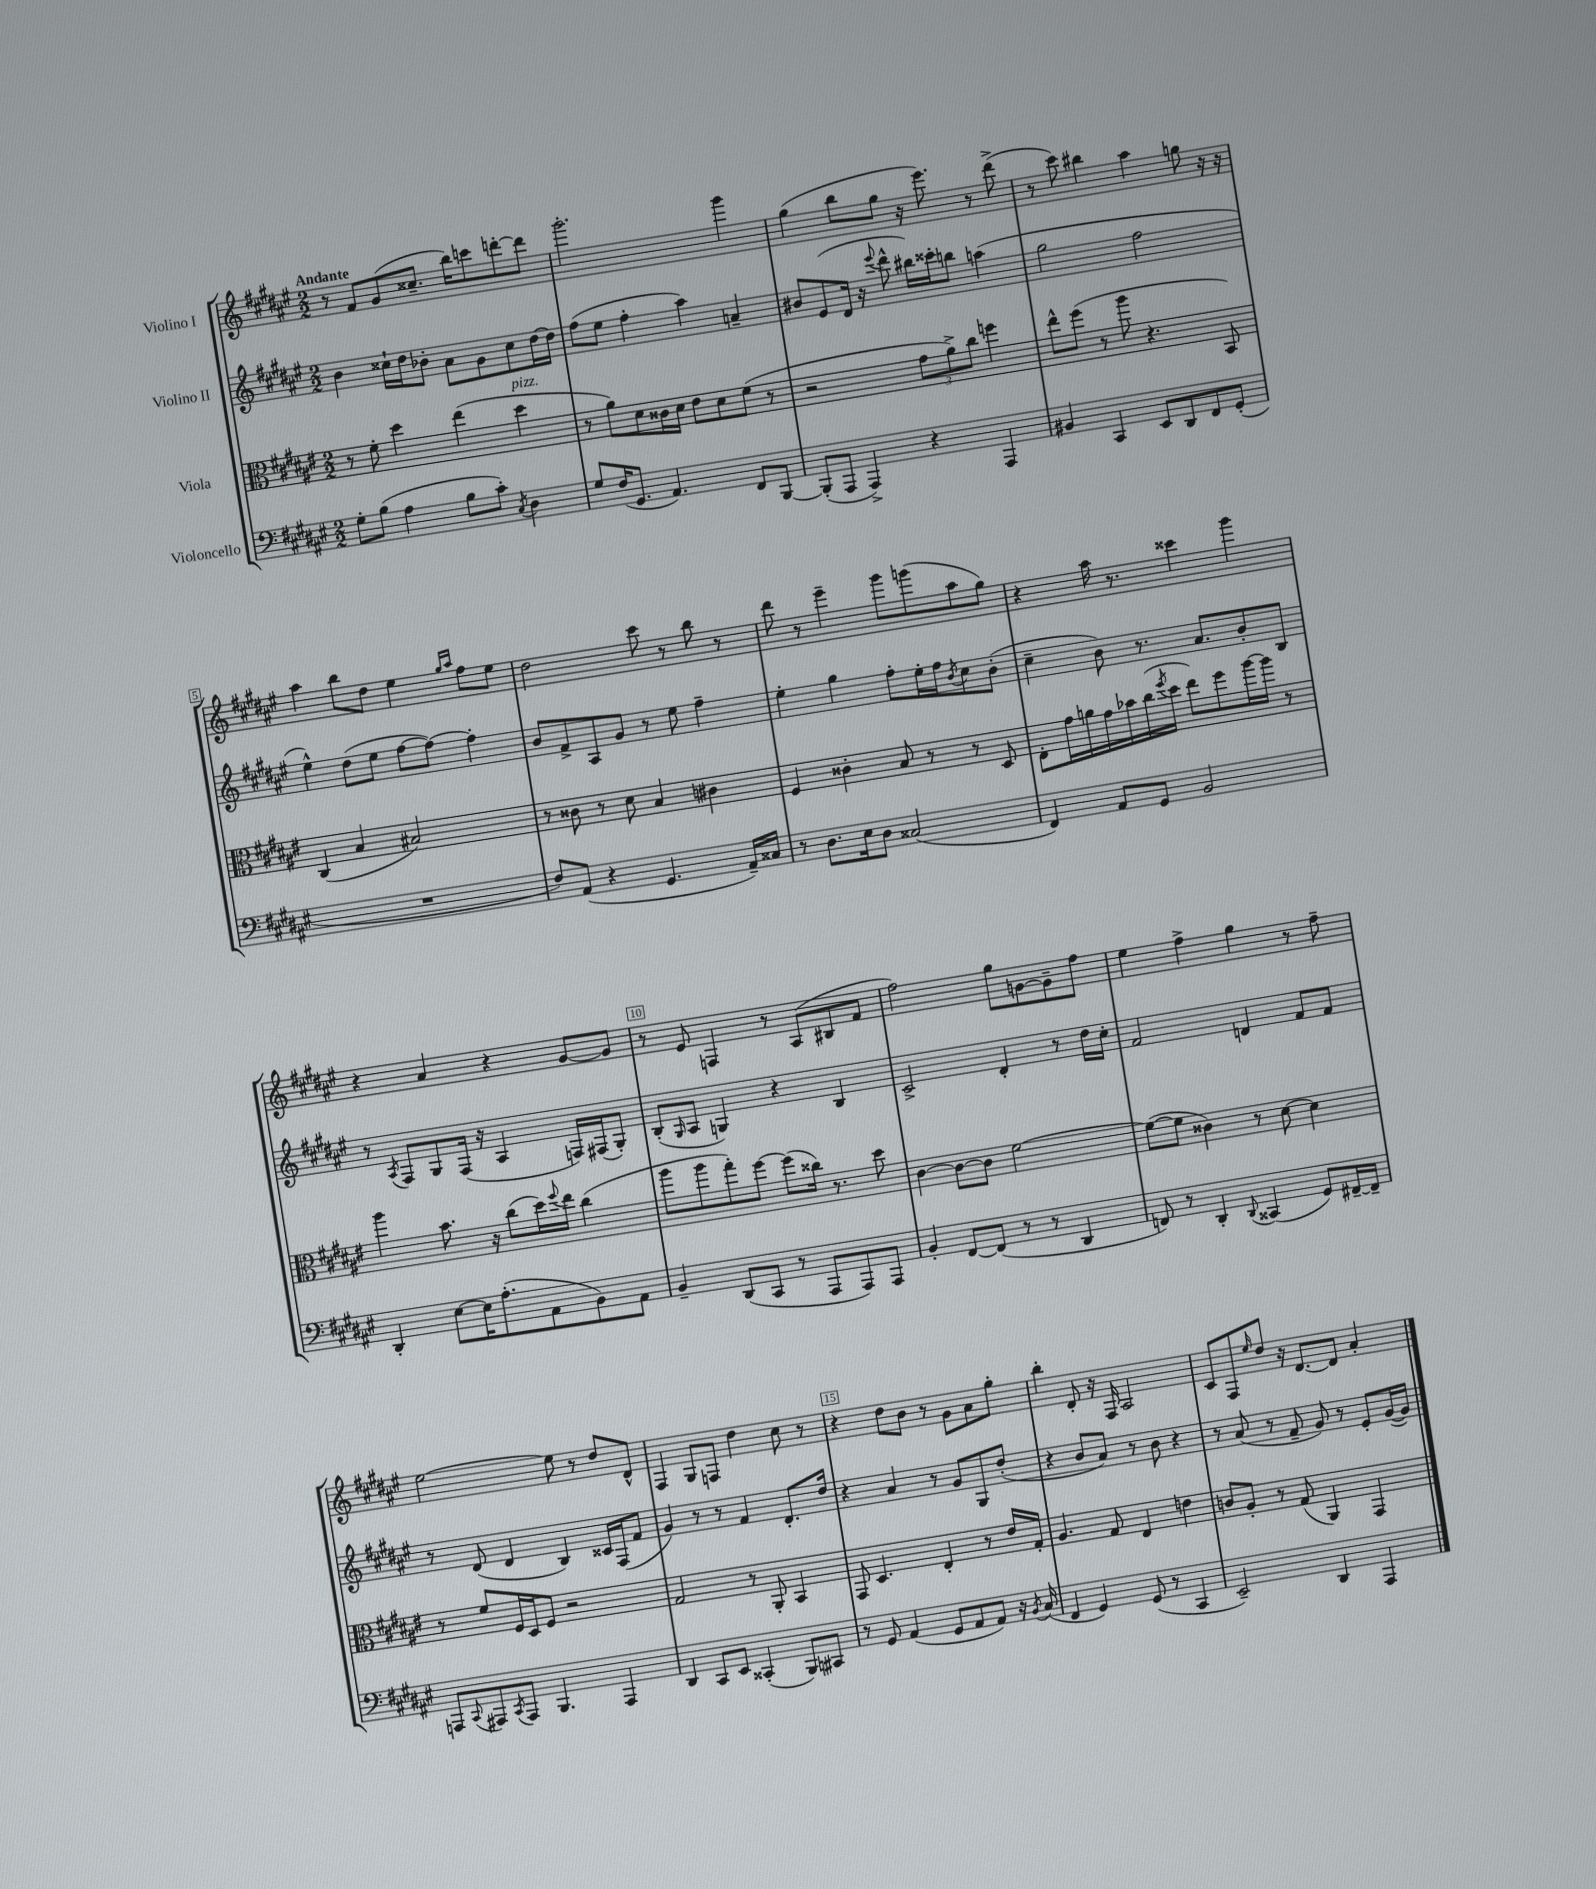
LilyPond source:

<<
\new StaffGroup <<
\new Staff = "s0" \with { instrumentName = "Violino I" } {
    \clef treble \key fis \major \numericTimeSignature \time 2/2 \tempo "Andante"
    r8 fis'8 gis'8( cisis''8.-- b''16) c'''8 d'''8~-. d'''8 |
    gis'''2.-. gis'''4 |
    gis''4( b''8 gis''8 r16 eis'''8.) r8 dis'''8->( |
    r8 cis'''8) bis''4 ais''4 g''8 r16 r16 |
    ais''4 b''8 dis''8 eis''4 \grace { gis''16 ais''16 } fis''8 eis''8 |
    dis''2 cis'''8 r8 b''8 r8 |
    dis'''8 r8 eis'''4-- gis'''8 g'''8( ais''8 gis''8) |
    r4 ais''16 r8. cisis'''4 gis'''4 |
    r4 ais'4 r4 gis'8~ gis'8 |
    r8 eis'8 f4 r8 ais8( bis8 fis'8 |
    fis''2) gis''8 g'8~ g'8-- fis''8 |
    eis''4 fis''4-> gis''4 r8 fis''8-- |
    eis''2~ eis''8 r8 dis''8 dis'8-^ |
    fis4 gis8 f8 dis''4 cis''8 r8 |
    r4 dis''8 b'8 r8 gis'8 ais'8 gis''8-. |
    b''4-. dis'8-. r16 fis16 ais2 |
    cis'8 fis8 \grace { eis''16 } dis''8 r16 dis'8.~ dis'8 ais'4-. \bar "|." |
}
\new Staff = "s1" \with { instrumentName = "Violino II" } {
    \clef treble \key fis \major \numericTimeSignature \time 2/2
    b'4 cisis''16-! dis''16 bes'8-. ais'8 gis'8 cisis''8 dis''16~ dis''16 |
    fis''8( eis''8 fis''4-. ais''4) a'4-- |
    bis'8 eis'8( dis'16 r16 \appoggiatura { eis'''8 } dis'''8-^ bis''16) cisis'''16-. b''8 a''4( |
    gis''2 fis''2 |
    eis''4-^) dis''8( eis''8 fis''8~ fis''8~) fis''4-. |
    b'8 fis'8-> ais8 gis'8 r8 eis''8 fis''4-- |
    eis''4-. gis''4 fis''8-. eis''16-. fis''16 \acciaccatura { b'8 } cis''8 b'8-.( |
    cis''4-- b'8) r8. ais'8. b'8-. b8 |
    r8 \acciaccatura { ais8 } fis8 gis8 fis16( r16 ais4 f16) fis16( gis8-.) |
    b8-.( \grace { gis16 } ais8 g4) r4 b4 |
    cis'2-> dis'4-. r8 dis''16 cis''16-. |
    fis'2 d'4 fis'8 fis'8 |
    r8 dis'8( dis'4 b4) cisis'16 fis16( fis'8 |
    gis'4) r8 r8 fis'4 dis'8.-. dis''16 |
    r4 ais'4 r8 gis'8 gis8 dis''8-.( |
    r4 b'8 ais'8) r8 b'8 r4 |
    r8 ais'8( r8 fis'8-- gis'8) r8 eis'8-. gis'16~( gis'16) \bar "|." |
}
\new Staff = "s2" \with { instrumentName = "Viola" } {
    \clef alto \key fis \major \numericTimeSignature \time 2/2
    r8 fis'8-. dis''4 eis''4( dis''4^\markup { \italic "pizz." } |
    r8 ais'8) dis'8 cisis'16 dis'16 eis'8 dis'8 fis'8( r8 |
    r2 \tuplet 3/2 { gis'8 ais'8->) cis''8 } f''4 |
    eis''8-^ fis''8( r8 ais''8 r4. b,8) |
    cis4( b4 bis2) |
    r8 cisis'8 r8 dis'8 b4 cis'4 |
    fis4 cisis'4-. b8 r8 r8 dis8 |
    eis8-. gis'16 a'16 gis'16 bes'16 cis''16( \acciaccatura { fis''8 } dis''16 eis''8) fis''8 ais''16~ ais''16 r8 |
    ais''4 b'8. r16 cis''8( dis''16) \appoggiatura { fis''8 } eis''16 cis''4( |
    ais''8 ais''8 gis''8-.) fis''8~ fis''8( cisis''16) r8. dis''8 |
    cis'4~ cis'8~ cis'8 fis'2~ |
    fis'8~( fis'8 cisis'4) r8 dis'8~ dis'4 |
    r8 fis'8 fis16 dis16 fis8 r2 |
    gis2 r8 ais,8-. b,4 |
    gis,8 dis4. eis4-. r8 eis'16 gis16-. |
    ais4. gis8 eis4 e'4 |
    c'8 ais8-. r8 gis8( ais,4) gis,4 \bar "|." |
}
\new Staff = "s3" \with { instrumentName = "Violoncello" } {
    \clef bass \key fis \major \numericTimeSignature \time 2/2
    gis8-. b8( ais4 b8 cis'8-.) \acciaccatura { cis8 } dis4 |
    gis8 fis16( gis,8. ais,4.) fis,8 b,,8~ |
    b,,8-.( ais,,8 ais,,4->) r4 ais,,4 |
    bis,4 cis,4 eis,8 dis,8 fis,8 gis,8-.( |
    R1 |
    fis8) ais,8( r4 gis,4. ais,16--) cisis16 |
    r8 dis8. eis16 dis8 cisis2( |
    fis,4) ais,8 gis,8 b,2 |
    dis,4-. eis8~ eis16 ais8.-.( ais,8 b,8) ais,8 |
    b,4-- dis,8( cis,8 r8 ais,,8 ais,,8) ais,,8 |
    b,4-. fis,8~ fis,8( r8 r8 dis,4 |
    f,8) r8 dis,4-. \appoggiatura { dis,8 } cisis,4( gis,8) fis,16~-- fis,16-- |
    a,,8 \appoggiatura { cis,8 } ais,,8 \acciaccatura { cis,8 } ais,,8 b,,4. ais,,4 |
    dis,4 cis,8 eis,8 cisis,4-.( b,,8) cis,8 |
    r8 gis,8 ais,4( gis,8 ais,8 ais,8) r16 \acciaccatura { b,8 } cis16( |
    fis,4 gis,4) gis,8( r8 cis,4 |
    eis,2--) dis,4 ais,,4 \bar "|." |
}
>>
>>
\layout { \context { \Score \override BarNumber.break-visibility = ##(#f #t #t) barNumberVisibility = #(every-nth-bar-number-visible 5) \override BarNumber.stencil = #(make-stencil-boxer 0.1 0.3 ly:text-interface::print) } }
